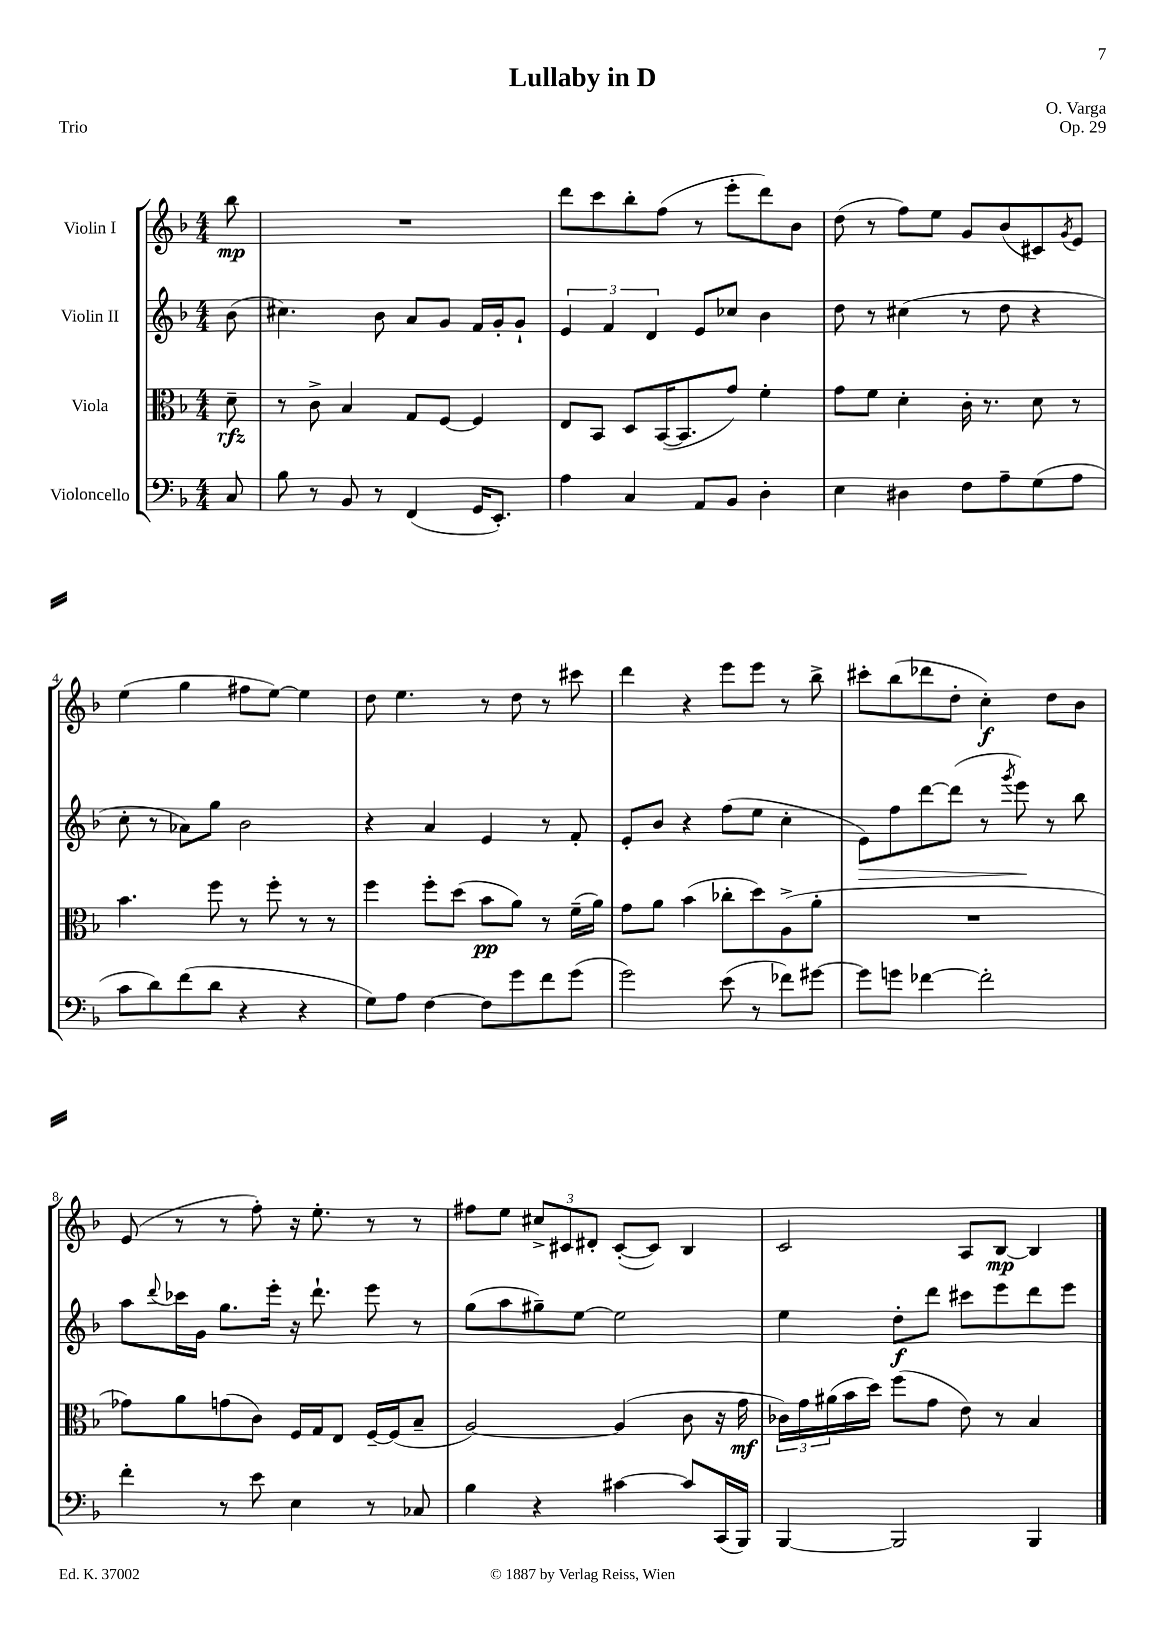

**kern	**kern	**kern	**kern
*staff4	*staff3	*staff2	*staff1
*clefF4	*clefC3	*clefG2	*clefG2
*k[b-]	*k[b-]	*k[b-]	*k[b-]
*M4/4	*M4/4	*M4/4	*M4/4
8C/	8d~\	(8b-\	8bb-\
=	=	=	=
8B-\	8r	4.cc#\)	1r
8r	8c^\	.	.
8BB-/	4B-/	.	.
8r	.	8b-\	.
(4FF/	8G/L	8a/L	.
.	[8F/J	8g/J	.
16GG/LK	4F/]	16f/LL	.
8.EE'/J)	.	16g'/J	.
.	.	8g`/J	.
=	=	=	=
4A\	8E/L	6e/	8ddd\L
.	8BB-/J	.	8ccc\
.	.	6f/	.
4C/	8D/L	.	8bb-'\
.	.	6d/	.
.	([16BB-/K	.	(8ff\J
.	8.BB-/]	.	.
8AA/L	.	8e/L	8r
8BB-/J	8g/J)	8cc-/J	8eee'\L
4D'\	4f'\	4b-\	8ddd\)
.	.	.	8b-\J
=	=	=	=
4E\	8g\L	8dd\	(8dd\
.	8f\J	8r	8r
4D#\	4d'\	(4cc#\	8ff\L)
.	.	.	8ee\J
8F\L	16c'\	8r	8g/L
.	8.r	.	.
8A~\	.	8dd\	(8b-/
(8G\	8d\	4r	8c#/)
.	.	.	8qg/
8A\J	8r	.	8e/J
=	=	=	=
8c\L	4.b-\	8cc'\	(4ee\
8d\)	.	8r	.
(8f\	.	8a-\L)	4gg\
8d\J	8ff\	8gg\J	.
4r	8r	2b-\	8ff#\L
.	8ff'\	.	[8ee\J)
4r	8r	.	4ee\]
.	8r	.	.
=	=	=	=
8G\L)	4ff\	4r	8dd\
8A\J	.	.	4.ee\
[4F\	8ff'\L	4a/	.
.	(8dd\J	.	.
8F\]L	8b-\L	4e/	8r
8g\	8a\J)	.	8dd\
8f\	8r	8r	8r
(8g\J	(16f~\LL	8f'/	8ccc#\
.	16a\JJ)	.	.
=	=	=	=
2g\)	8g\L	8e'/L	4ddd\
.	8a\J	8b-/J	.
.	(4b-\	4r	4r
(8e\	8cc-'\L	(8ff\L	8eee\L
8r	8dd\)	8ee\J	8eee\J
8f-\L)	(8A^\	4cc'\	8r
[8g#\J	8a'\J	.	8bb-^\
=	=	=	=
8g#\]L	1r	8e\L)	8ccc#'\L
8g\J	.	8ff\	(8bb-\
[4f-\	.	[8ddd\	8ddd-\
.	.	(8ddd\]J	8dd'\J
2f-'\]	.	8r	4cc'\)
.	.	8qggg/	.
.	.	8eee\)	.
.	.	8r	8dd\L
.	.	8bb-\	8b-\J
=	=	=	=
4f'\	8g-\L)	8aa\L	(8e/
.	.	8qqddd/	.
.	8a\	16ccc-\L	8r
.	.	16g\JJ	.
8r	(8g\	8.gg\L	8r
8e\	8c\J)	.	8ff'\)
.	.	16eee'\Jk	.
4E\	16F/LL	16r	16r
.	16G/J	8.ddd`\	8.ee'\
.	8E/J	.	.
8r	[16F~/LL	8eee\	8r
.	(16F/]J	.	.
8C-/	8B-~/J	8r	8r
=	=	=	=
4B-\	[2A/)	(8gg\L	8ff#\L
.	.	8aa\	8ee\J
4r	.	8gg#~\)	12cc#^/L
.	.	.	12c#/
.	.	[8ee\J	.
.	.	.	12d#'/J
[4c#\	(4A/]	2ee\]	([8c#'/L
.	.	.	8c#/]J)
8c#/]L	8c\	.	4B-/
(16CC/L	16r	.	.
16BBB-/JJ)	16g\	.	.
=	=	=	=
[4BBB-/	24c-\LL)	4ee\	2c/
.	24g\	.	.
.	(24a#\	.	.
.	16b-\	.	.
.	16dd\JJ)	.	.
2BBB-/]	(8ff\L	8dd'\L	.
.	8g\J	8ddd\J	.
.	8e\)	8ccc#\L	8A/L
.	8r	8eee\	[8B-/J
4BBB-/	4B-/	8ddd\	4B-/]
.	.	8eee\J	.
==	==	==	==
*-	*-	*-	*-
